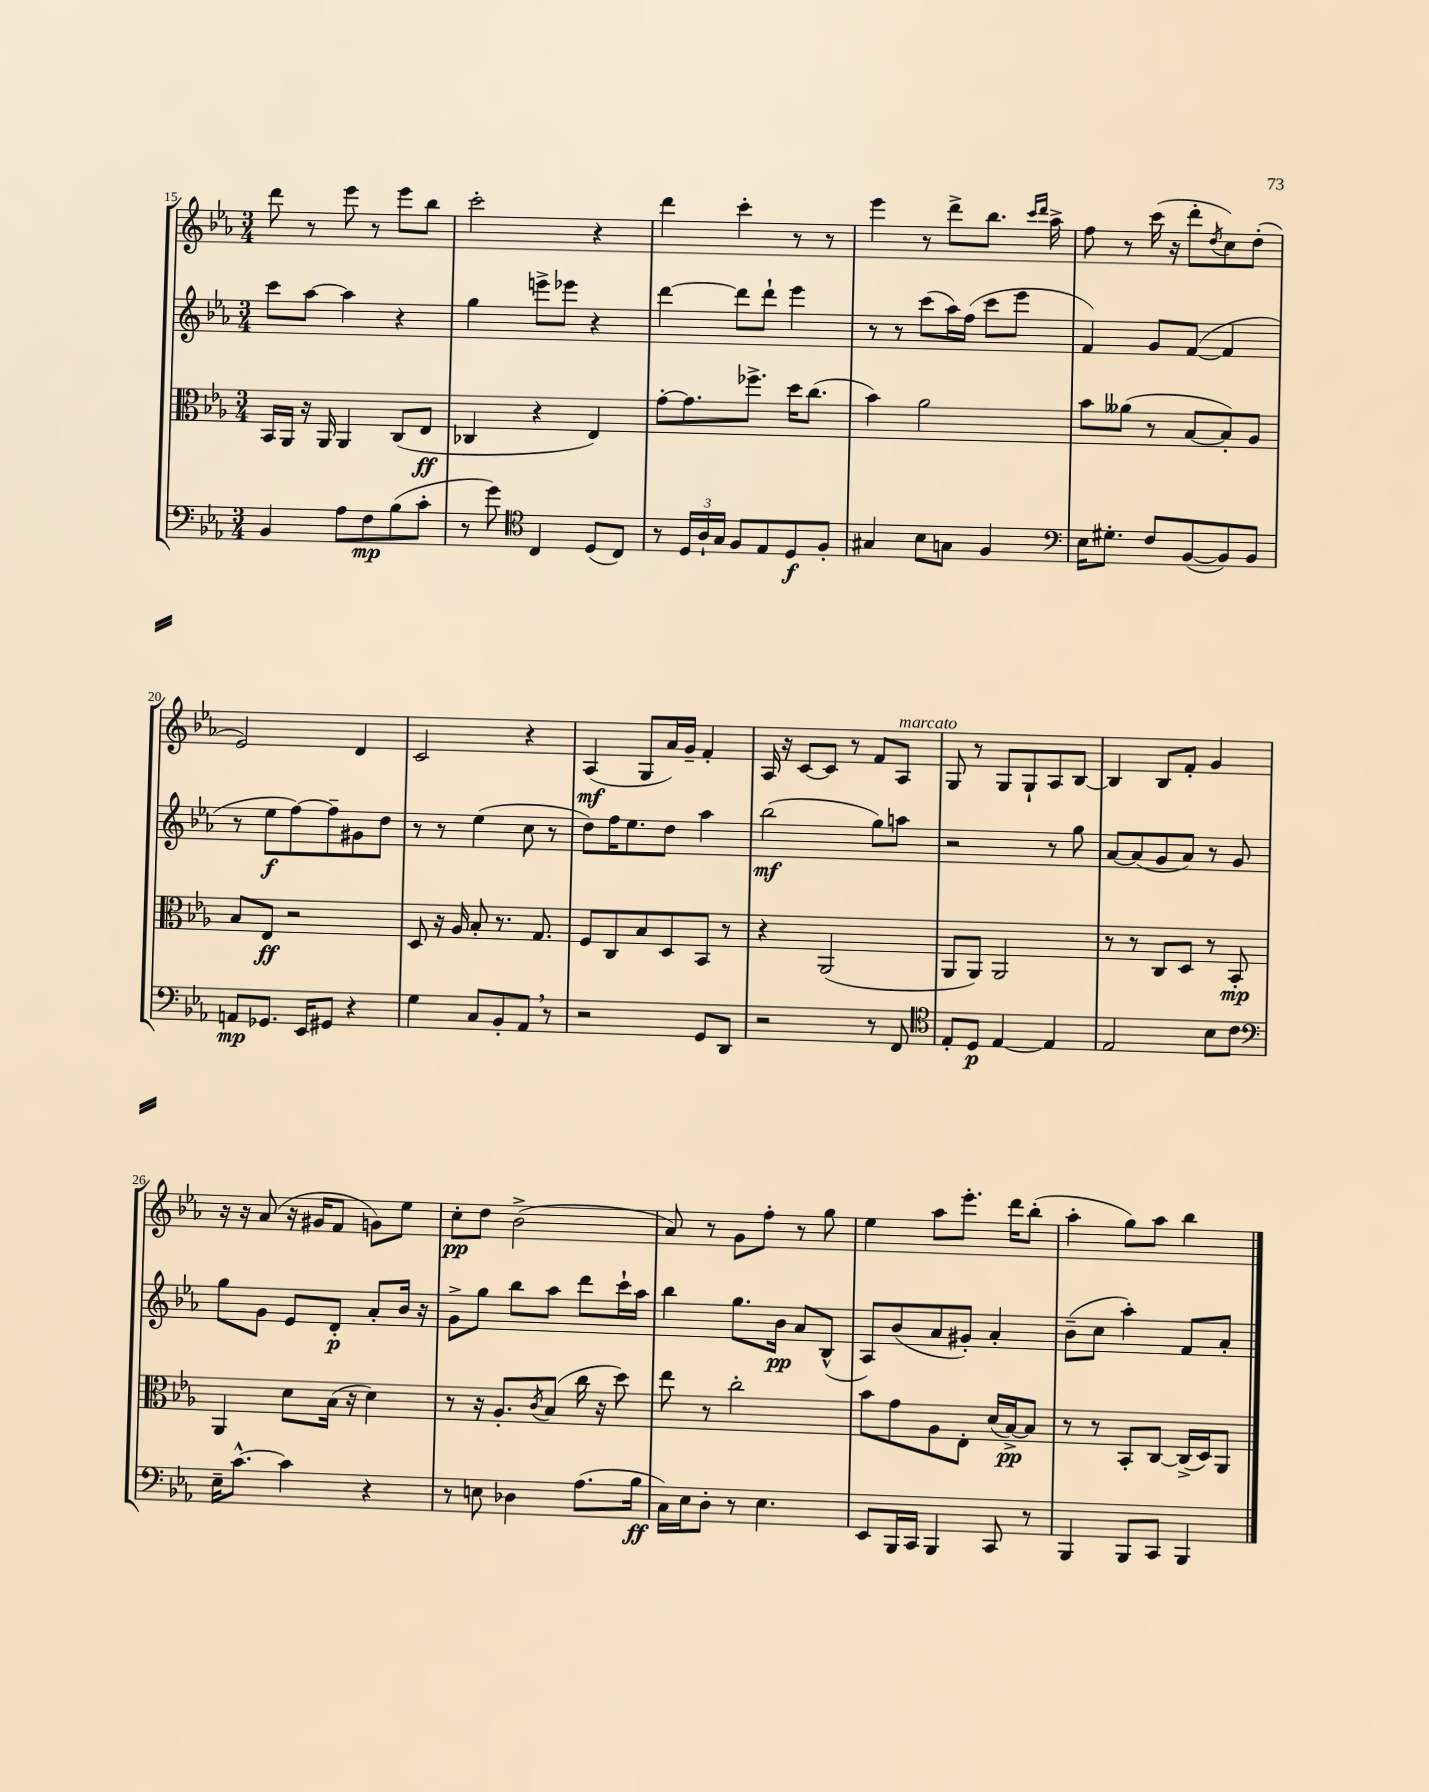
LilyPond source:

<<
\new StaffGroup <<
\new Staff = "s0" {
    \clef treble \key ees \major \numericTimeSignature \time 3/4
    d'''8 r8 ees'''8 r8 ees'''8 bes''8 |
    c'''2-. r4 |
    d'''4 c'''4-. r8 r8 |
    ees'''4 r8 d'''8-> bes''8. \grace { c'''16 d'''16 } aes''16-> |
    f''8 r8 c'''16( r16 d'''8-. \acciaccatura { d''8 } c''8) d''8-.( |
    ees'2) d'4 |
    c'2 r4 |
    aes4\mf( g8 aes'16) g'16-- f'4-. |
    aes16 r16 c'8~ c'8 r8 f'8 aes8^\markup { \italic "marcato" } |
    g8 r8 g8 g8-! aes8 bes8~ |
    bes4 bes8 f'8-. g'4 |
    r16 r16 aes'8( r16 gis'16 f'8 g'8) ees''8 |
    c''8-.\pp d''8 bes'2->( |
    aes'8) r8 g'8 f''8-. r8 g''8 |
    ees''4 aes''8 ees'''8.-. d'''16 bes''8-.( |
    aes''4-. g''8) aes''8 bes''4 \bar "|." |
}
\new Staff = "s1" {
    \clef treble \key ees \major \numericTimeSignature \time 3/4
    c'''8 aes''8~ aes''4 r4 |
    g''4 e'''8-> ees'''8 r4 |
    d'''4~ d'''8 d'''8-! ees'''4 |
    r8 r8 c'''8( aes''16) f''16( c'''8 ees'''8 |
    f'4) g'8 f'8~( f'4 |
    r8 ees''8\f f''8~) f''8-- gis'8 d''8 |
    r8 r8 ees''4( c''8 r8 |
    d''8) f''16 ees''8. d''8 aes''4 |
    bes''2\mf( g''8) a''8 |
    r2 r8 g''8 |
    aes'8~ aes'8( g'8 aes'8) r8 g'8 |
    g''8 g'8 ees'8 d'8-.\p aes'8-. bes'16 r16 |
    g'8-> g''8 bes''8 aes''8 d'''8 c'''16-! aes''16 |
    bes''4 g''8. bes'16\pp aes'8 bes8-^( |
    aes8) bes'8( aes'8 gis'8-.) aes'4-. |
    bes'8--( c''8 aes''4-.) f'8 aes'8-. \bar "|." |
}
\new Staff = "s2" {
    \clef alto \key ees \major \numericTimeSignature \time 3/4
    bes,16 aes,16 r16 aes,16 aes,4 c8( ees8\ff |
    ces4 r4 ees4) |
    g'8~-. g'8. fes''8.-> d''16 c''8.( |
    bes'4) aes'2 |
    bes'8 aeses'8( r8 bes8~ bes8-.) aes8 |
    bes8 ees8\ff r2 |
    d8 r16 aes16 bes8-. r8. g8. |
    f8 c8 bes8 d8 bes,8 r8 |
    r4 aes,2( |
    aes,8 aes,8) aes,2 |
    r8 r8 c8 d8 r8 bes,8-.\mp |
    aes,4 d'8 bes16( r16 d'4) |
    r8 r16 aes8.-. \acciaccatura { c'8 } bes8( c''16 r16 d''8) |
    ees''8 r8 c''2-. |
    bes'8 g'8 aes8 ees8-. d'16( bes16~->\pp) bes8 |
    r8 r8 bes,8-. c8~ c16->( d16) aes,8 \bar "|." |
}
\new Staff = "s3" {
    \clef bass \key ees \major \numericTimeSignature \time 3/4
    bes,4 aes8 f8\mp bes8( c'8-. |
    r8 g'8) \clef tenor c4 d8( c8) |
    r8 \tuplet 3/2 { d16 aes16-! g16 } f8 ees8 d8\f f8-. |
    gis4 bes8 g8 f4 |
    \clef bass ees16 gis8.-. f8 bes,8~( bes,8) bes,8 |
    a,8\mp ges,8. ees,16 gis,8 r4 |
    g4 c8 bes,8-. aes,8 \breathe r8 |
    r2 g,8 d,8 |
    r2 r8 f,8 |
    \clef tenor ees8-. d8\p ees4~ ees4 |
    ees2 bes8 c'8 |
    \clef bass ees16-- c'8.~-^ c'4 r4 |
    r8 e8 des4 aes8.( bes16\ff |
    c16) ees16 d8-. r8 ees4. |
    ees,8 bes,,16 c,16 bes,,4 c,8 r8 |
    bes,,4 bes,,8 c,8 bes,,4 \bar "|." |
}
>>
>>
\layout { \context { \Score currentBarNumber = #15 } }
